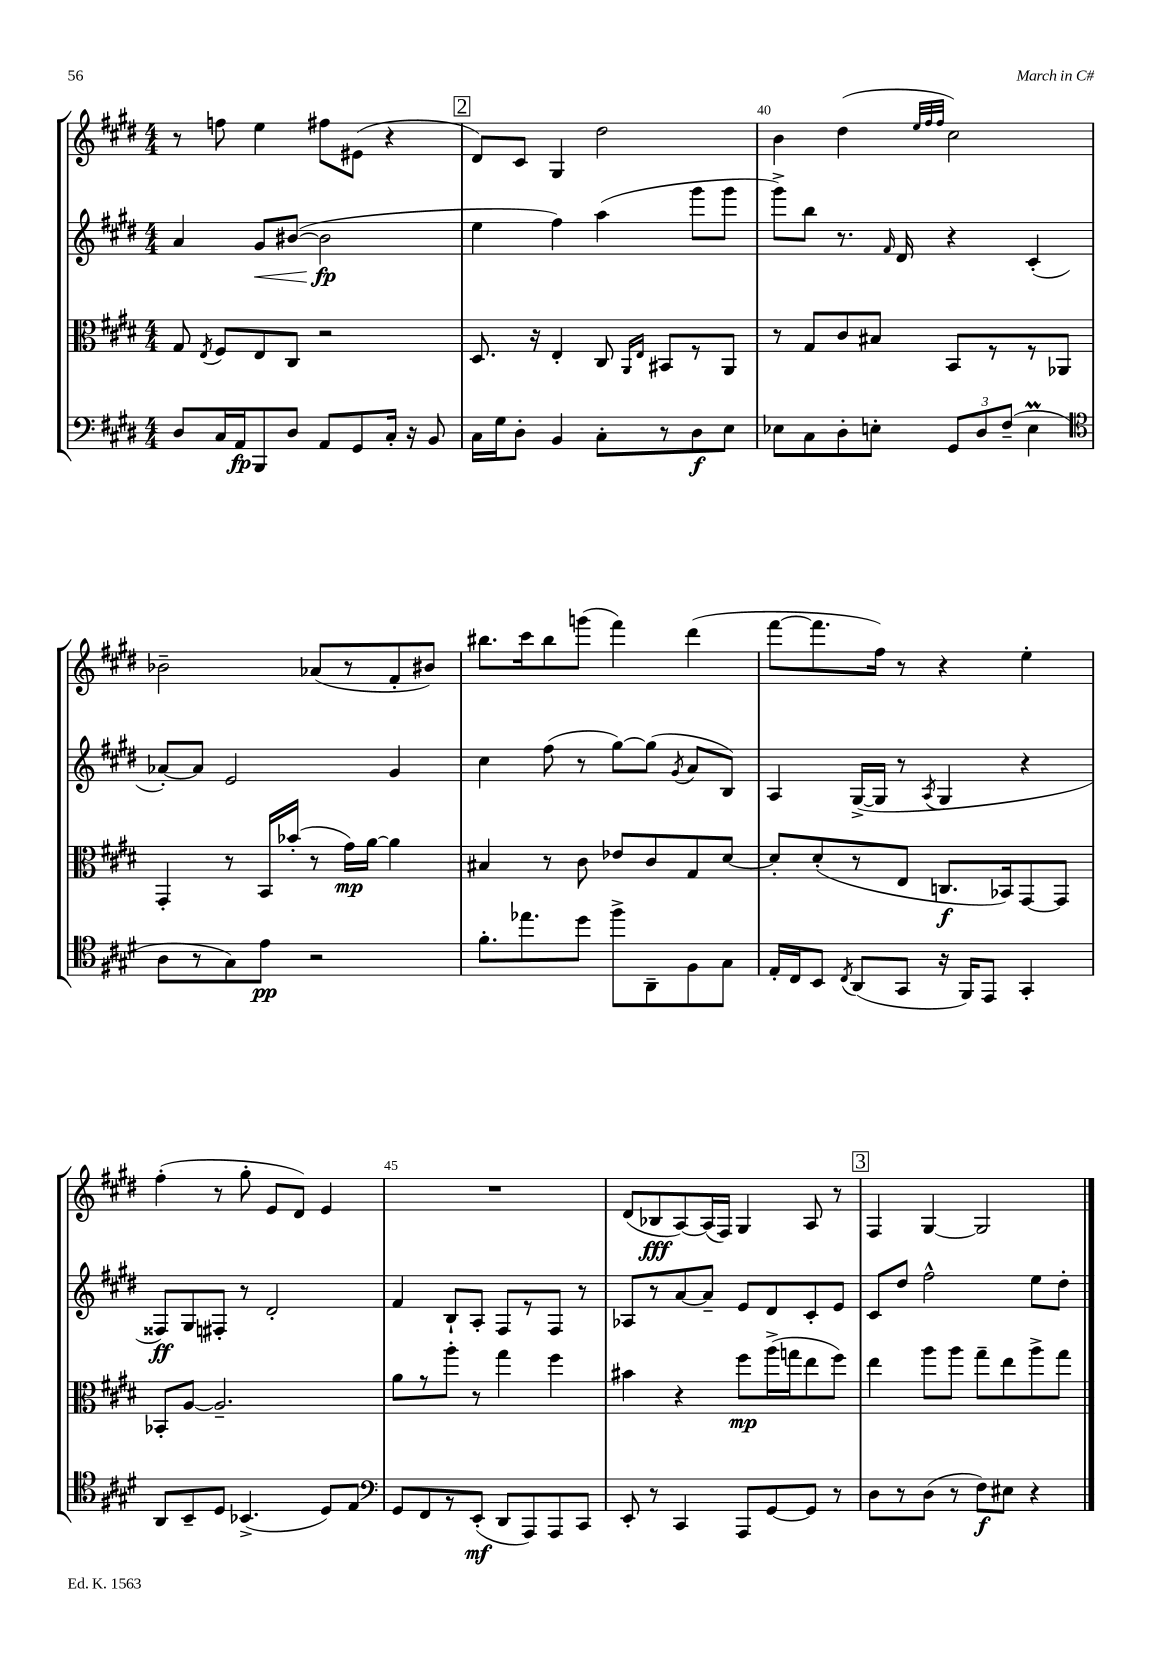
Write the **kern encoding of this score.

**kern	**dynam	**kern	**dynam	**kern	**dynam	**kern	**dynam
*part4	*part4	*part3	*part3	*part2	*part2	*part1	*part1
*staff4	*staff4	*staff3	*staff3	*staff2	*staff2	*staff1	*staff1
*clefF4	*	*clefC3	*	*clefG2	*	*clefG2	*
*k[f#c#g#d#]	*	*k[f#c#g#d#]	*	*k[f#c#g#d#]	*	*k[f#c#g#d#]	*
*M4/4	*	*M4/4	*	*M4/4	*	*M4/4	*
=38	=38	=38	=38	=38	=38	=38	=38
8D#/L	.	8G#/	.	4a/	.	8r	.
.	.	8qE/	.	.	.	.	.
16C#/L	.	8F#/L	.	.	.	8ffn\	.
16AA/J	fp	.	.	.	.	.	.
!	!	!	!	!	!LO:HP:b	!	!
8BBB/	.	8E/	.	8g#/L	<	4ee\	.
8D#/J	.	8C#/J	.	([8b#X/J	.	.	.
8AA/L	.	2r	.	2b#\]	fp	8ff#X\L	.
8GG#/	.	.	.	.	.	(8e#X\J	.
16C#'/Jk	.	.	.	.	.	4r	.
16r	.	.	.	.	.	.	.
8BB/	.	.	.	.	.	.	.
.	.	.	.	.	[	.	.
!!LO:REH:place=s1:t=2
=39	=39	=39	=39	=39	=39	=39	=39
16C#\LL	.	8.D#/	.	4ee\	.	8d#/L)	.
16G#\J	.	.	.	.	.	.	.
8D#'\J	.	.	.	.	.	8c#/J	.
.	.	16r	.	.	.	.	.
4BB/	.	4E'/	.	4ff#\)	.	4G#/	.
8C#'\L	.	8C#/	.	(4aa\	.	2dd#\	.
.	.	16qqAA/LL	.	.	.	.	.
.	.	16qqE/JJ	.	.	.	.	.
8r	.	8BB#X/L	.	.	.	.	.
8D#\	f	8r	.	8ggg#\L	.	.	.
8E\J	.	8AA/J	.	8ggg#\J	.	.	.
=40	=40	=40	=40	=40	=40	=40	=40
8E-X\L	.	8r	.	8ggg#^\L)	.	4b\	.
8C#\	.	8G#/L	.	8bb\J	.	.	.
8D#'\	.	8c#/	.	8.r	.	(4dd#\	.
8En'\J	.	8B#X/J	.	.	.	.	.
.	.	.	.	16qqf#/	.	.	.
.	.	.	.	16d#/	.	.	.
.	.	.	.	.	.	32qqee/LLL	.
.	.	.	.	.	.	32qqff#/	.
.	.	.	.	.	.	32qqff#/JJJ	.
12GG#/L	.	8BB/L	.	4r	.	2cc#\)	.
12D#/	.	.	.	.	.	.	.
.	.	8r	.	.	.	.	.
(12F#~/J	.	.	.	.	.	.	.
4EM\	.	8r	.	(4c#'/	.	.	.
.	.	8AA-X/J	.	.	.	.	.
!!LO:LB:g=z
=41	=41	=41	=41	=41	=41	=41	=41
*clefC4	*	*	*	*	*	*	*
8A\L	.	4GG#'/	.	[8a-X'/L)	.	2b-X~\	.
8r	.	.	.	8a-/J]	.	.	.
8G#\)	.	8r	.	2e/	.	.	.
8e\J	pp	16BB/LL	.	.	.	.	.
.	.	(16b-X'/JJ	.	.	.	.	.
2r	.	8r	.	.	.	(8a-X/L	.
.	.	16g#\LL)	mp	.	.	8r	.
.	.	[16a\JJ	.	.	.	.	.
.	.	4a\]	.	4g#/	.	8f#'/	.
.	.	.	.	.	.	8b#X/J)	.
=42	=42	=42	=42	=42	=42	=42	=42
8.f#'\L	.	4B#X/	.	4cc#\	.	8.bb#X\L	.
8.ee-X\	.	.	.	.	.	16ccc#\k	.
.	.	8r	.	(8ff#\	.	8bb#\	.
8dd#\J	.	8c#\	.	8r	.	(8gggn\J	.
8ff#^\L	.	8e-X/L	.	[8gg#\L)	.	4fff#\)	.
8AA~\	.	8c#/	.	(8gg#\J]	.	.	.
.	.	.	.	8qg#/	.	.	.
8F#\	.	8G#/	.	8a/L	.	(4ddd#\	.
8G#\J	.	[8d#/J	.	8B/J)	.	.	.
=43	=43	=43	=43	=43	=43	=43	=43
16E'/LL	.	8d#'/L]	.	4A/	.	[8fff#\L	.
16C#/J	.	.	.	.	.	.	.
8BB/J	.	(8d#'/	.	.	.	8.fff#\]	.
8qC#/	.	.	.	.	.	.	.
(8AA/L	.	8r	.	([16G#^/LL	.	.	.
.	.	.	.	16G#/JJ]	.	16ff#\Jk)	.
8GG#/J	.	8E/J	.	8r	.	8r	.
.	.	.	.	8qA/	.	.	.
16r	.	8.Cn/L	f	4G#/	.	4r	.
16FF#/KL)	.	.	.	.	.	.	.
8EE/J	.	.	.	.	.	.	.
.	.	16BB-X/k)	.	.	.	.	.
4GG#'/	.	[8GG#/	.	4r	.	4ee'\	.
.	.	8GG#/J]	.	.	.	.	.
!!LO:LB:g=z
=44	=44	=44	=44	=44	=44	=44	=44
8AA/L	.	8BB-X'/L	.	8F##X/L)	ff	(4ff#'\	.
8BB~/	.	[8A/J	.	8G#/	.	.	.
8D#/J	.	2.A~/]	.	8F#X'/J	.	8r	.
(4.BB-X^/	.	.	.	8r	.	8gg#'\	.
.	.	.	.	2d#'/	.	8e/L	.
.	.	.	.	.	.	8d#/J)	.
8D#/L)	.	.	.	.	.	4e/	.
8E/J	.	.	.	.	.	.	.
=45	=45	=45	=45	=45	=45	=45	=45
*clefF4	*	*	*	*	*	*	*
8GG#/L	.	8a\L	.	4f#/	.	1r	.
8FF#/	.	8r	.	.	.	.	.
8r	.	8aa'\J	.	8B`/L	.	.	.
(8EE'/J	mf	8r	.	8A'/J	.	.	.
8DD#/L	.	4gg#\	.	8F#/L	.	.	.
8AAA/)	.	.	.	8r	.	.	.
8AAA/	.	4ff#\	.	8F#/J	.	.	.
8CC#/J	.	.	.	8r	.	.	.
=46	=46	=46	=46	=46	=46	=46	=46
8EE'/	.	4b#X\	.	8A-X/L	.	(8d#/L	.
8r	.	.	.	8r	.	8B-X/	fff
4CC#/	.	4r	.	[8a/	.	[8A/)	.
.	.	.	.	8a~/J]	.	(16A/L]	.
.	.	.	.	.	.	16F#/JJ)	.
8AAA/L	.	8ff#\L	mp	8e/L	.	4G#/	.
[8GG#/	.	(16aa^\L	.	8d#/	.	.	.
.	.	16ggn\J	.	.	.	.	.
8GG#/J]	.	8ee\	.	8c#'/	.	8A/	.
8r	.	8ff#\J)	.	8e/J	.	8r	.
!!LO:REH:place=s1:t=3
=47	=47	=47	=47	=47	=47	=47	=47
8D#\L	.	4ee\	.	8c#/L	.	4F#/	.
8r	.	.	.	8dd#/J	.	.	.
(8D#\J	.	8aa\L	.	2ff#^^\	.	[4G#/	.
8r	.	8aa\J	.	.	.	.	.
8F#\L)	f	8gg#~\L	.	.	.	2G#/]	.
8E#X\J	.	8ee\	.	.	.	.	.
4r	.	8aa^\	.	8ee\L	.	.	.
.	.	8gg#\J	.	8dd#'\J	.	.	.
==	==	==	==	==	==	==	==
*-	*-	*-	*-	*-	*-	*-	*-
